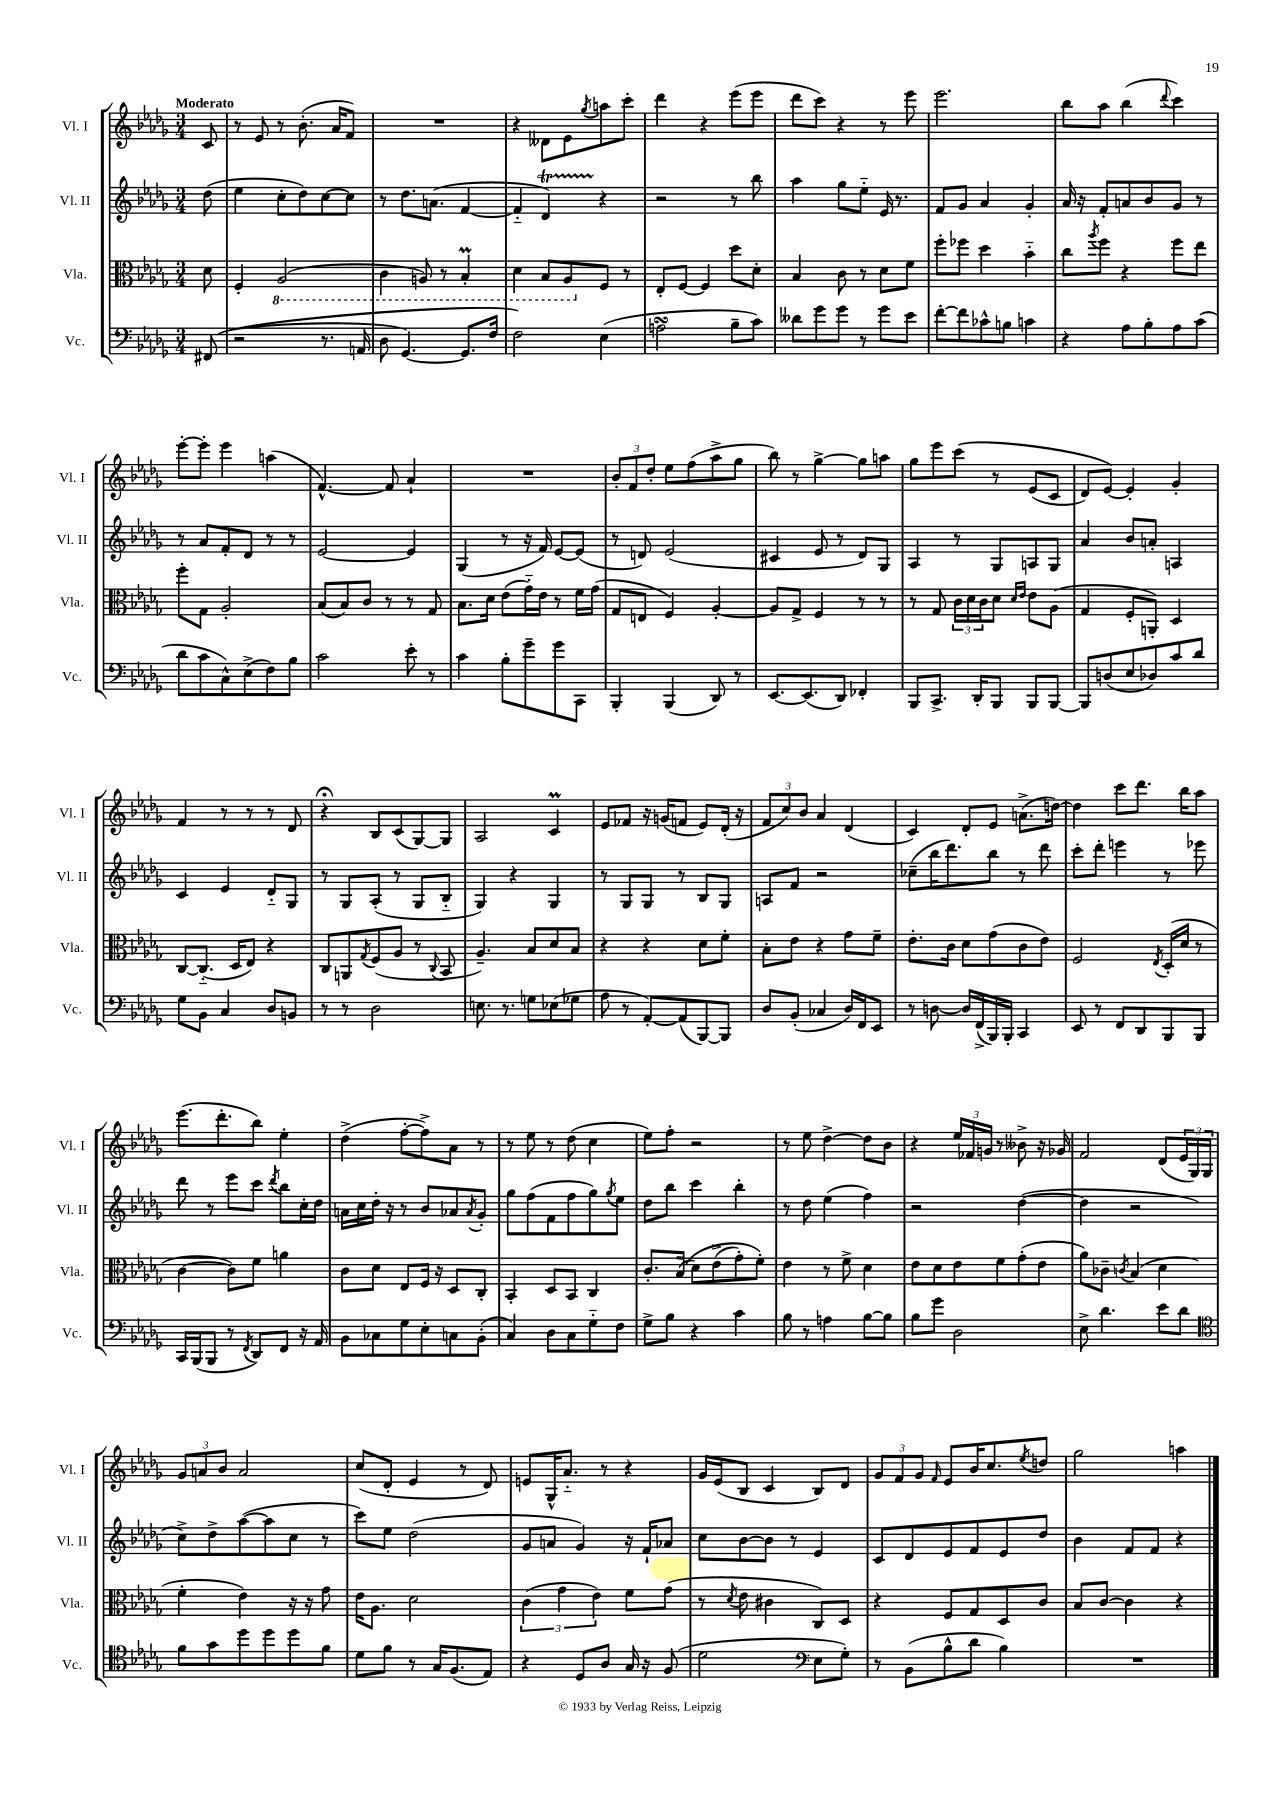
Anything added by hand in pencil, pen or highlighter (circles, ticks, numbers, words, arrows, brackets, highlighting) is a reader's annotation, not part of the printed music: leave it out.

**kern	**kern	**kern	**kern
*part4	*part3	*part2	*part1
*staff4	*staff3	*staff2	*staff1
*I"Vc.	*I"Vla.	*I"Vl. II	*I"Vl. I
*I'Vc.	*I'Vla.	*I'Vl. II	*I'Vl. I
*clefF4	*clefC3	*clefG2	*clefG2
*k[b-e-a-d-g-]	*k[b-e-a-d-g-]	*k[b-e-a-d-g-]	*k[b-e-a-d-g-]
*M3/4	*M3/4	*M3/4	*M3/4
=	=	=	=
!	!	!	!LO:TX:a:B:t=Moderato
((8FF#X/	8d-\	(8dd-\	8c/
=1	=1	=1	=1
2r	4F'/	4ee-\	8r
.	.	.	8e-/
*	*8ba	*	*
.	(2AA-/	8cc'\L	8r
.	.	8dd-\)	(8.b-'\
8.r	.	[8cc\	.
.	.	.	16a-/KL
.	.	8cc\J]	8f/J)
16AAn/	.	.	.
=2	=2	=2	=2
8D-\	4C\	8r	2.r
[4.GG-/)	.	8.dd-\L	.
.	8AAn/)	.	.
.	.	(8.an\J	.
.	8r	.	.
8.GG-/L]	4BB-M'/	[4f/	.
16F/Jk	.	.	.
=3	=3	=3	=3
2F\)	4D-\	4f/]	4r
.	8BB-/L	4d-T/)	8d--X\L
.	8AA-/	.	8e-\
.	.	.	8qgg-/
*	*X8ba	*	*
(4E-\	8F/J	4r	8aan\
.	8r	.	8ccc'\J
=4	=4	=4	=4
2AnsSsS\	8E-'/L	2r	4ddd-\
.	[8F/J	.	.
.	4F/]	.	4r
8B-~\L	8dd-\L	8r	(8eee-\L
8c\J)	8d-'\J	8bb-\	8eee-\J
=5	=5	=5	=5
8d--X\L	4B-/	4aa-\	8ddd-\L
8g-\	.	.	8ccc\J)
8g-\J	8c\	8gg-\L	4r
8r	8r	8ee-\J	.
8g-\L	8d-\L	16e-/	8r
.	.	8.r	.
8e-\J	8f\J	.	8eee-\
=6	=6	=6	=6
[8f'\L	8ff'\L	8f/L	2.eee-\
8f\]	8ff-X\J	8g-/J	.
8c-X^^\	4dd-\	4a-/	.
8Bn\J	.	.	.
4cn\	4b-\	4g-'/	.
=7	=7	=7	=7
4r	8cc\L	16a-/	8bb-\L
.	.	16r	.
.	8qaa-/	.	.
.	8ff\J	8f'/L	8aa-\J
8A-\L	4r	8an/	(4bb-\
8B-'\	.	8b-/	.
.	.	.	8qqddd-/
8A-\	8ff\L	8g-/J	4ccc\)
(8c\J	8ee-\J	8r	.
!!LO:LB:g=z
=8	=8	=8	=8
8d-\L	8ff'\L	8r	[8eee-'\L
8c\	8G-\J	8a-/L	8eee-'\J]
8C^^\)	2A-'/	8f'/	4eee-\
(8E-^\	.	8d-/J	.
8F\)	.	8r	(4aan\
8B-\J	.	8r	.
=9	=9	=9	=9
2c\	(8B-/L	[2e-/	[4.f^^/)
.	8B-/)	.	.
.	8c/J	.	.
.	8r	.	8f/]
8e-'\	8r	4e-/]	4a-`/
8r	8G-/	.	.
=10	=10	=10	=10
4c\	8.B-\L	(4G-/	2.r
.	16d-\Jk	.	.
8B-'\L	(8e-\L	8r	.
8g-~\	16g-\L)	16r	.
.	16e-\JJ	16f/)	.
8g-\	8r	[8e-/L	.
8CC\J	16f\LL	(8e-/J]	.
.	(16g-\JJ	.	.
=11	=11	=11	=11
4BBB-'/	8G-/L	8r	12b-'/L
.	.	.	12f/
.	8En/J	8dn/)	.
.	.	.	12dd-'/J
(4BBB-/	4F/)	(2e-/	8ee-\L
.	.	.	(8ff\
8DD-/)	[4A-'/	.	8aa-^\
8r	.	.	8gg-\J
=12	=12	=12	=12
[8.EE-/L	8A-/L]	4c#X/	8bb-\)
.	8G-^/J	.	8r
(8.EE-/]	.	.	.
.	4F/	8e-/	[4gg-^\
8DD-/J)	.	8r	.
4FF-X'/	8r	8d-/L)	8gg-\L]
.	8r	8G-/J	8aan\J
=13	=13	=13	=13
8BBB-/L	8r	4A-/	8gg-\L
8.CC^/J	8G-/	.	8eee-\
.	24c\LL	8r	(8ccc\J
.	24d-\	.	.
16DD-'/KL	.	.	.
.	24c\J	.	.
8BBB-/J	8d-\J	8G-/L	8r
.	16qqd-/LL	.	.
.	16qqe-/JJ	.	.
8BBB-/L	8e-\L	8An/	(8e-/L
[8BBB-/J	(8A-\J	8G-/J	8c/J
=14	=14	=14	=14
8BBB-/L]	4G-/	4a-/	8d-/L)
(8Dn/	.	.	[8e-/J)
8E-/	8F'/L	8b-/L	4e-'/]
8D-X/)	8AAn'/J)	8an'/J	.
8c/	4D-/	4An/	4g-'/
8d-/J	.	.	.
!!LO:LB:g=z
=15	=15	=15	=15
8G-\L	[8C/L	4c/	4f/
8BB-\J	(8.C/J]	.	.
4C/	.	4e-/	8r
.	16D-/KL	.	.
.	8E-/J)	.	8r
8D-/L	4r	8d-/L	8r
8BBn/J	.	8G-/J	8d-/
=16	=16	=16	=16
8r	8C/L	8r	4r;<
8r	8AAn/	8G-/L	.
.	8qG-/	.	.
2D-\	(8F/	(8A-'/J	8B-/L
.	8A-/J	8r	(8c/
.	8r	8G-/L	[8G-/)
.	8qqC/	.	.
.	8BB-/	8B-/J	8G-/J]
=17	=17	=17	=17
8.En\	4.A-~/)	4G-/)	2A-/
8.r	.	.	.
.	.	4r	.
8Gn\L	8B-/L	.	.
(8E-X\	8d-/	4G-/	4cm/
8G-X\J	8B-/J	.	.
=18	=18	=18	=18
8A-\	4r	8r	8e-/L
8r	.	8G-/L	8f-X/J
[8AA-'/L)	4r	8G-/J	16r
.	.	.	(16gn/KL
(8AA-/]	.	8r	8fn/J
[8BBB-/)	8d-\L	8B-/L	8e-/L)
8BBB-/J]	8f'\J	8G-/J	(16d-'/Jk
.	.	.	16r
=19	=19	=19	=19
8D-/L	8B-'\L	8An/L	12f/L
.	.	.	12cc/)
(8BB-'/J	8e-\J	8f/J	.
.	.	.	12b-/J
4C-X/	4r	2r	4a-/
16D-/LL)	8g-\L	.	(4d-/
16FF/J	.	.	.
8EE-/J	8f~\J	.	.
=20	=20	=20	=20
8r	8.e-'\L	(8cc-X~\L	4c/)
[8Dn\	.	16bb-\K	.
.	16c\Jk	8.ddd-\)	.
16D/LL]	8d-\L	.	8d-'/L
(16FF^/	.	.	.
16BBB-/)	(8g-\	8bb-\J	8e-/J
16BBB-'/JJ	.	.	.
4CC/	8c\	8r	(8.an^\L
.	8e-\J)	8ddd-\	.
.	.	.	[16ddn\Jk)
=21	=21	=21	=21
8EE-/	2F/	8ccc'\L	4dd\]
8r	.	8ddd-'\J	.
8FF/L	.	4eeen\	8ccc\L
8DD-/	.	.	8.ddd-\J
.	8qE-/	.	.
8BBB-/	(16D-'/LL	8r	.
.	16d-/JJ	.	16bb-\KL
8BBB-/J	8r	8eee-X\	8aa-\J
!!LO:LB:g=z
=22	=22	=22	=22
16CC/LL	[4c\	8ddd-\	(8.eee-\L
(16BBB-/J	.	.	.
8BBB-/J	.	8r	.
.	.	.	8.ddd-'\
8r	8c\L])	8eee-\L	.
8qFF/	.	.	.
8DD-/L)	8f\J	8ccc\J	8bb-\J)
.	.	8qddd-/	.
8FF/J	4an\	8bb-\L	4ee-'\
16r	.	16cc'\L	.
16AA-/	.	16dd-\JJ	.
=23	=23	=23	=23
8BB-\L	8c\L	16an\LL	(4dd-^\
.	.	16cc\	.
8C-X\	8d-\J	16dd-'\JJ	.
.	.	16r	.
8G-\	8E-/L	8r	[8ff'\L
8E-'\	16F/Jk	8b-/L	8ff^\])
.	16r	.	.
8Cn\	8D-/L	8a-X/	8a-\J
.	.	8qa-/	.
(8BB-'\J	8C'/J	8g-'/J	8r
=24	=24	=24	=24
4C/)	4BB-'/	8gg-\L	8r
.	.	(8ff\	8ee-\
8D-\L	8D-/L	8f\	8r
8C\	8BB-/J	8ff\	(8dd-\
8G-\	4C/	8gg-\)	4cc\
.	.	8qgg-/	.
8F\J	.	8ee-\J	.
=25	=25	=25	=25
8G-^\L	8.c'/L	8dd-\L	8ee-\L)
8B-\J	.	8bb-\J	8ff'\J
.	((16B-/Jk	.	.
4r	8d-\L)	4ccc\	2r
.	(8e-^\	.	.
4c\	8g-'\)	4bb-'\	.
.	8f'\J)	.	.
=26	=26	=26	=26
8B-\	4e-\	8r	8r
8r	.	8dd-\	8ee-\
4An\	8r	(4ee-\	[4dd-^\
.	8f^\	.	.
[8B-\L	4d-\	4ff\)	8dd-\L]
8B-\J]	.	.	8b-\J
=27	=27	=27	=27
8B-\L	8e-\L	2r	4r
8g-\J	8d-\	.	.
2D-\	8e-\	.	24ee-/LL
.	.	.	24f-X/
.	.	.	24gn/JJ
.	8f\	.	8r
.	(8g-'\	([4dd-\	8b--X^\
.	8e-\J	.	16r
.	.	.	16g-X/
=28	=28	=28	=28
8E-^\	8a-\L)	4dd-\]	2f/
4.d-\	8c-X~\J	.	.
.	8qcn/	.	.
.	(4B-/	2r	.
8e-\L	4d-\	.	(8d-/L
8d-\J	.	.	24e-/L
.	.	.	24G-/)
.	.	.	24G-/JJ
!!LO:LB:g=z
=29	=29	=29	=29
*clefC4	*	*	*
8f\L	4f'\	8cc^\L)	12g-/L
.	.	.	12an/
8g-\	.	8dd-^\	.
.	.	.	12b-/J
8dd-\	4e-\)	([8aa-\	2a/
8dd-\	.	8aa-\]	.
8dd-\	16r	8cc\J	.
.	16r	.	.
8f\J	8g-\	8r	.
=30	=30	=30	=30
8d-\L	16e-\KL	8ccc\L)	(8cc/L
.	8.A-\J	.	.
8f\J	.	8ee-\J	8d-'/J
8r	2d-\	(2dd-\	4e-/
16G-/KL	.	.	.
(8.F/	.	.	.
.	.	.	8r
8E-/J)	.	.	8d-/)
=31	=31	=31	=31
4r	(6c\	8g-/L	8en/L
.	.	8an/J	16G-^^/K
.	6g-\	.	.
.	.	.	8.a-/J
8D-/L	.	4g-/)	.
.	6e-\)	.	.
8A-/J	.	.	8r
16G-/	8f\L	16r	4r
16r	.	16f`/KL	.
(8F/	(8g-\J	8a-X/J	.
=32	=32	=32	=32
2d-\	8r	8cc\L	16g-/LL
.	.	.	(16e-/J
.	8qd-/	.	.
.	8e-\	[8b-\	8B-/J
.	4c#X\	8b-\J]	4c/
.	.	8r	.
*clefF4	*	*	*
8E-\L	8C/L)	4e-/	8B-/L)
8G-'\J)	8D-/J	.	8d-/J
=33	=33	=33	=33
8r	4r	8c/L	12g-/L
.	.	.	12f/
(8BB-\L	.	8d-/	.
.	.	.	12g-/J
.	.	.	16qqf/
8B-^^\	8F/L	8e-/	8e-/L
8d-\J	8G-/	8f/	16b-/K
.	.	.	8.cc/
4B-\)	8D-/	8e-/	.
.	.	.	8qee-/
.	8c/J	8dd-/J	8ddn/J
=34	=34	=34	=34
2.r	8B-/L	4b-\	2gg-\
.	[8c/J	.	.
.	4c\]	8f/L	.
.	.	8f/J	.
.	4r	4r	4aan\
==	==	==	==
*-	*-	*-	*-
